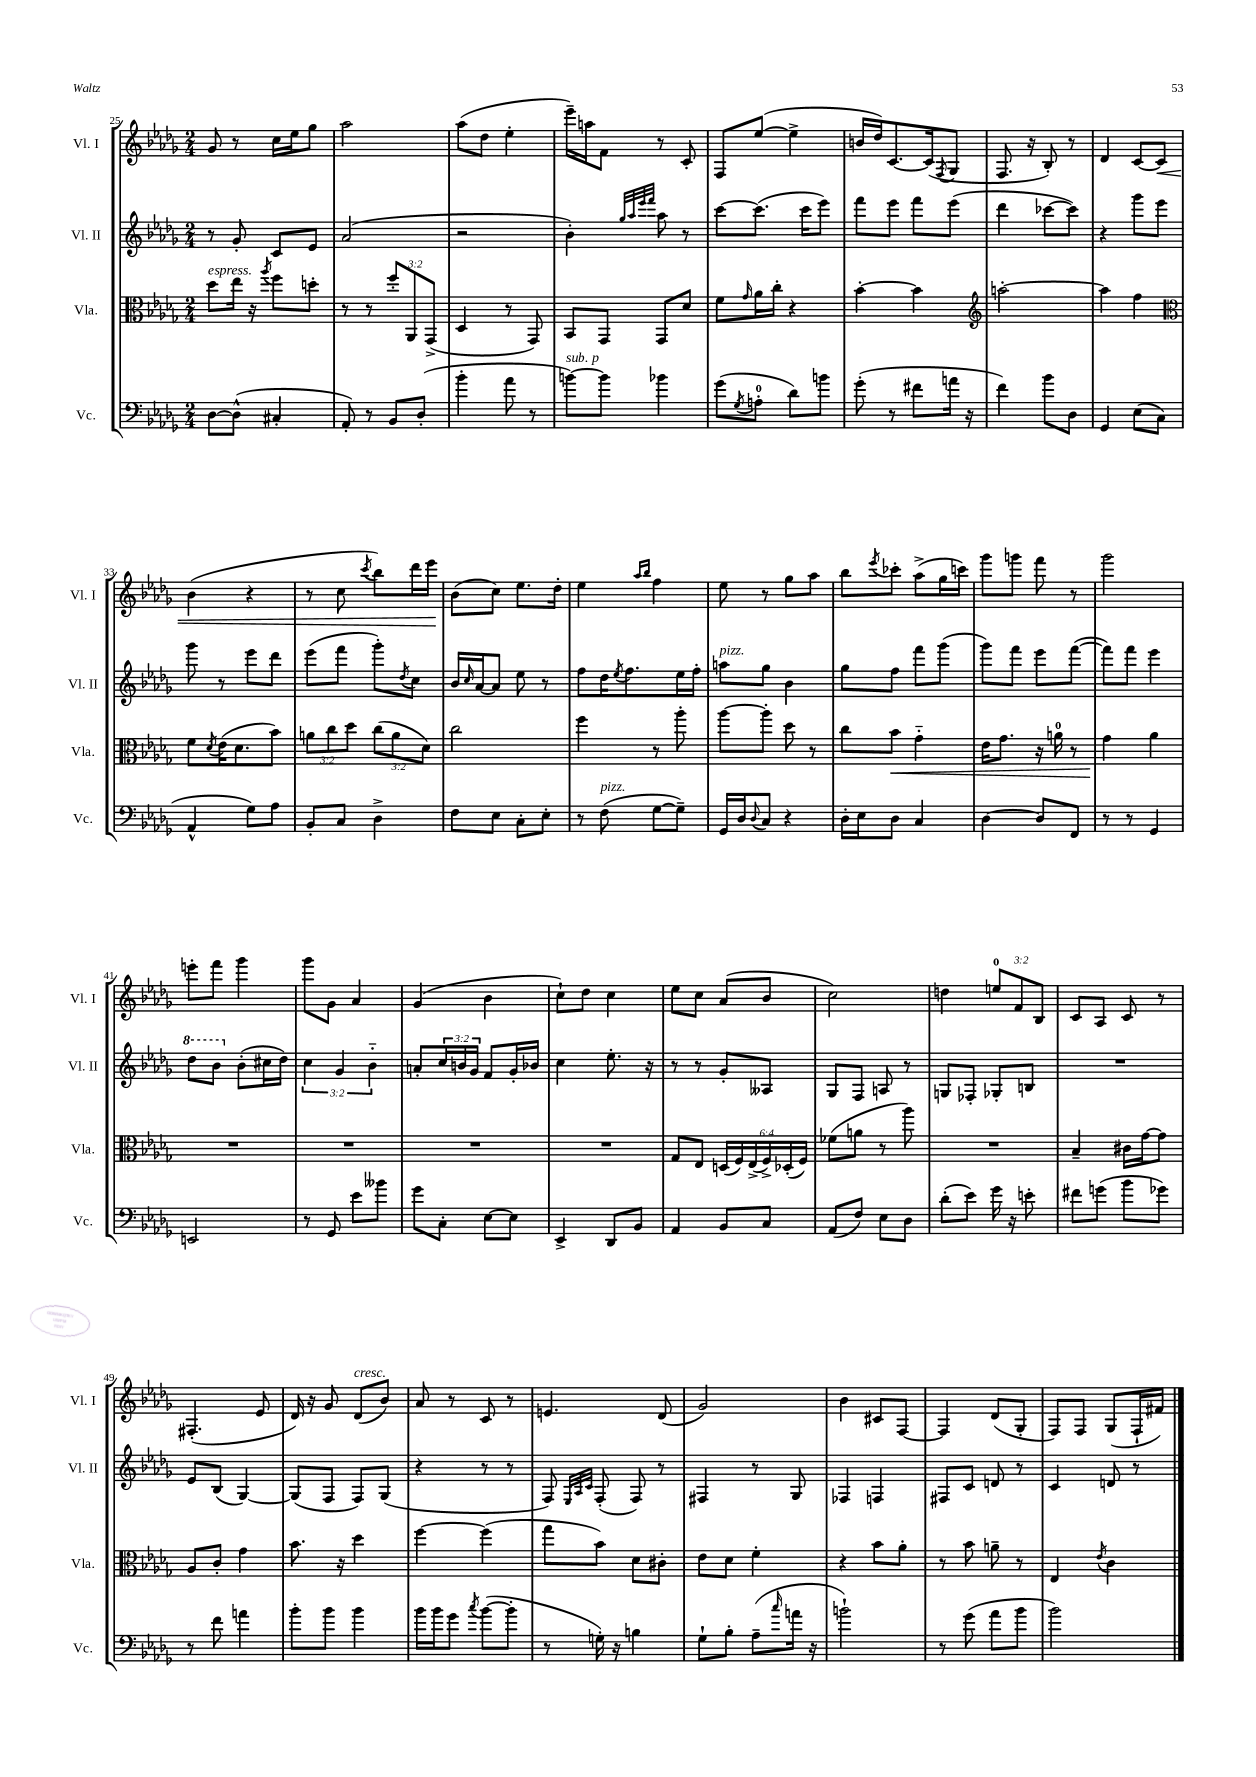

**kern	**kern	**dynam	**kern	**kern	**dynam
*part4	*part3	*part3	*part2	*part1	*part1
*staff4	*staff3	*staff3	*staff2	*staff1	*staff1
*I"Vc.	*I"Vla.	*	*I"Vl. II	*I"Vl. I	*
*I'Vc.	*I'Vla.	*	*I'Vl. II	*I'Vl. I	*
*clefF4	*clefC3	*	*clefG2	*clefG2	*
*k[b-e-a-d-g-]	*k[b-e-a-d-g-]	*	*k[b-e-a-d-g-]	*k[b-e-a-d-g-]	*
*M2/4	*M2/4	*	*M2/4	*M2/4	*
=25	=25	=25	=25	=25	=25
!	!LO:TX:a:i:t=espress.	!	!	!	!
[8D-\L	8dd-\L	.	8r	8g-/	.
(8D-^^\J]	16ee-\Jk	.	8g-'/	8r	.
.	16r	.	.	.	.
.	8qaa-/	.	.	.	.
4C#X'/	8ff\L	.	8c/L	16cc\LL	.
.	.	.	.	16ee-\J	.
.	8ddn'\J	.	8e-/J	8gg-\J	.
=26	=26	=26	=26	=26	=26
8AA-'/)	8r	.	(2a-/	2aa-\	.
8r	8r	.	.	.	.
8BB-/L	12ff'/L	.	.	.	.
.	12AA-/	.	.	.	.
(8D-'/J	.	.	.	.	.
.	(12GG-^/J	.	.	.	.
=27	=27	=27	=27	=27	=27
4b-'\	4D-/	.	2r	(8aa-\L	.
.	.	.	.	8dd-\J	.
8a-\	8r	.	.	4ee-'\	.
8r	8GG-/)	.	.	.	.
=28	=28	=28	=28	=28	=28
!LO:TX:a:i:t=sub. p	!	!	!	!	!
[8bn\L)	8BB-/L	.	4b-'\)	16eee-~\LL)	.
.	.	.	.	16aan\J	.
8b\J]	8GG-/J	.	.	8f\J	.
.	.	.	32qqgg-/LLL	.	.
.	.	.	32qqaa-/	.	.
.	.	.	32qqeee-/	.	.
.	.	.	32qqfff/JJJ	.	.
4b-X\	8GG-/L	.	8aa-\	8r	.
.	8d-/J	.	8r	8c'/	.
=29	=29	=29	=29	=29	=29
(8g-\L	8f\L	.	[8ccc\L	8F/L	.
8qG-/	16qqg-/	.	.	.	.
8An'\J	16a-\L	.	(8.ccc\J]	([8ee-/J	.
.	16cc'\JJ	.	.	.	.
8d-\L)	4r	.	.	4ee-^\]	.
.	.	.	16ccc\KL	.	.
8bn\J	.	.	8eee-\J)	.	.
=30	=30	=30	=30	=30	=30
(8g-'\	[4b-'\	.	8fff\L	16bn/LL	.
.	.	.	.	16dd-/J)	.
8r	.	.	8eee-\J	[8.c/	.
8f#X\L	4b-\]	.	8fff\L	.	.
.	.	.	.	(16c/k]	.
.	.	.	.	8qF/	.
16an\Jk	.	.	(8eee-\J	8G-/J	.
16r	.	.	.	.	.
=31	=31	=31	=31	=31	=31
*	*clefG2	*	*	*	*
4f\)	[2aan'\	.	4ddd-\	8.F/	.
.	.	.	.	16r	.
8b-\L	.	.	[8ccc-X\L	8B-'/)	.
8D-\J	.	.	8ccc-\J])	8r	.
=32	=32	=32	=32	=32	=32
4GG-/	4aa\]	.	4r	4d-/	.
(8E-\L	4ff\	.	8ggg-\L	[8c/L	.
!	!	!	!	!	!LO:HP:b
8C\J	.	.	8eee-\J	8c/J]	<
!!LO:LB:g=z
=33	=33	=33	=33	=33	=33
*	*clefC3	*	*	*	*
4AA-^^/	8f\L	.	8ggg-\	(4b-\	.
.	8qd-/	.	.	.	.
.	(16e-\K	.	8r	.	.
.	8.d-\	.	.	.	.
8G-\L)	.	.	8eee-\L	4r	.
8A-\J	8b-\J)	.	8ddd-\J	.	.
=34	=34	=34	=34	=34	=34
8BB-'/L	12an\L	.	(8eee-\L	8r	.
.	12cc\	.	.	.	.
8C/J	.	.	8fff\J	8cc\	.
.	12dd-\J	.	.	.	.
.	.	.	.	8qccc/	.
4D-^\	(12cc\L	.	8ggg-'\L)	8bb-\L)	.
.	12a\	.	.	.	.
.	.	.	8qdd-/	.	.
.	.	.	8cc\J	16ddd-\L	.
.	12d-\J)	.	.	.	.
.	.	.	.	16eee-\JJ	.
.	.	.	.	.	[
=35	=35	=35	=35	=35	=35
8F\L	2cc\	.	16b-/LL	(8b-\L	.
.	.	.	16qqcc/	.	.
.	.	.	[16a-/J	.	.
8E-\J	.	.	8a-/J]	8cc\J)	.
8C'\L	.	.	8ee-\	8.ee-\L	.
8E-'\J	.	.	8r	.	.
.	.	.	.	16dd-'\Jk	.
=36	=36	=36	=36	=36	=36
8r	4ff\	.	8ff\L	4ee-\	.
!LO:TX:a:i:t=pizz.	!	!	!	!	!
(8F\	.	.	16dd-\K	.	.
.	.	.	8qee-/	.	.
.	.	.	8.ff\	.	.
.	.	.	.	16qqaa-/LL	.
.	.	.	.	16qqbb-/JJ	.
[8G-\L	8r	.	.	4ff\	.
8G-~\J])	8aa-'\	.	16ee-\L	.	.
.	.	.	16ff'\JJ	.	.
=37	=37	=37	=37	=37	=37
!	!	!	!LO:TX:a:i:t=pizz.	!	!
16GG-/LL	[8aa-\L	.	8aan\L	8ee-\	.
16D-/J	.	.	.	.	.
8qqD-/	.	.	.	.	.
8C/J	8aa-'\J]	.	8gg-\J	8r	.
4r	8dd-\	.	4b-\	8gg-\L	.
.	8r	.	.	8aa-\J	.
=38	=38	=38	=38	=38	=38
16D-'\LL	8cc\L	.	8gg-\L	8bb-\L	.
16E-\J	.	.	.	.	.
.	.	.	.	8qeee-/	.
!	!	!LO:HP:b	!	!	!
8D-\J	8b-\J	<	8ff\J	8ccc-X'\J	.
4C/	4g-\	.	8fff\L	(8aa-^\L	.
.	.	.	(8ggg-\J	16gg-\L	.
.	.	.	.	16cccn\JJ)	.
=39	=39	=39	=39	=39	=39
[4D-\	16e-\KL	.	8ggg-\L)	8ggg-\L	.
.	8.g-\J	.	.	.	.
.	.	.	8fff\J	8gggn\J	.
8D-/L]	16r	.	8eee-\L	8fff\	.
.	16an\	.	.	.	.
8FF/J	8r	.	([8fff\J	8r	.
=40	=40	=40	=40	=40	=40
8r	4g-\	.	8fff\L])	2ggg-\	.
8r	.	.	8fff\J	.	.
4GG-/	4a-\	[	4eee-\	.	.
!!LO:LB:g=z
=41	=41	=41	=41	=41	=41
*	*	*	*8va	*	*
2EEn/	2r	.	8ddd-\L	8eeen'\L	.
.	.	.	8bb-\J	8fff\J	.
*	*	*	*X8va	*	*
.	.	.	(8b-'\L	4ggg-\	.
.	.	.	16cc#X\L	.	.
.	.	.	16dd-\JJ)	.	.
=42	=42	=42	=42	=42	=42
8r	2r	.	6cc\	8ggg-\L	.
8GG-/	.	.	.	8g-\J	.
.	.	.	6g-/	.	.
8e-\L	.	.	.	4a-/	.
.	.	.	6b-\	.	.
8b--X\J	.	.	.	.	.
=43	=43	=43	=43	=43	=43
8g-\L	2r	.	8an'/L	(4g-/	.
8C'\J	.	.	24cc/L	.	.
.	.	.	24bn/	.	.
.	.	.	24g-/JJ	.	.
[8E-\L	.	.	8f/L	4b-\	.
8E-\J]	.	.	16g-'/L	.	.
.	.	.	16b-X/JJ	.	.
=44	=44	=44	=44	=44	=44
4EE-^/	2r	.	4cc\	8cc`\L)	.
.	.	.	.	8dd-\J	.
8DD-/L	.	.	8.ee-'\	4cc\	.
8BB-/J	.	.	.	.	.
.	.	.	16r	.	.
=45	=45	=45	=45	=45	=45
4AA-/	8G-/L	.	8r	8ee-\L	.
.	8E-/J	.	8r	8cc\J	.
8BB-/L	(24Dn/LL	.	8g-'/L	(8a-/L	.
.	24F/)	.	.	.	.
.	(24E-^/	.	.	.	.
8C/J	24F^/)	.	8A--X/J	8b-/J	.
.	(24D-X'/	.	.	.	.
.	24F/JJ)	.	.	.	.
=46	=46	=46	=46	=46	=46
(8AA-/L	(8f-X\L	.	8G-/L	2cc\)	.
8F/J)	8an\J	.	8F/J	.	.
8E-\L	8r	.	8An/	.	.
8D-\J	8aa-\)	.	8r	.	.
=47	=47	=47	=47	=47	=47
(8d-'\L	2r	.	8Gn/L	4ddn\	.
8e-\J)	.	.	8F-X'/J	.	.
16g-\	.	.	8G-X'/L	12een/L	.
16r	.	.	.	.	.
.	.	.	.	12f/	.
8en'\	.	.	8Bn/J	.	.
.	.	.	.	12B-/J	.
=48	=48	=48	=48	=48	=48
8f#X\L	4B-~/	.	2r	8c/L	.
(8gn\J	.	.	.	8A-/J	.
8b-\L	16c#X\LL	.	.	8c/	.
.	[16g-\J	.	.	.	.
8g-X\J)	8g-\J]	.	.	8r	.
!!LO:LB:g=z
=49	=49	=49	=49	=49	=49
8r	8A-/L	.	8e-/L	(4.F#X'/	.
8f\	8c'/J	.	(8B-/J	.	.
4an\	4g-\	.	[4G-/)	.	.
.	.	.	.	8e-/	.
=50	=50	=50	=50	=50	=50
8b-'\L	8.b-\	.	(8G-/L]	16d-/)	.
.	.	.	.	16r	.
8b-\J	.	.	8F/J	8g-/	.
.	16r	.	.	.	.
!	!	!	!	!LO:TX:a:i:t=cresc.	!
4b-\	4dd-\	.	8F/L)	(8d-/L	.
.	.	.	(8G-/J	8b-/J)	.
=51	=51	=51	=51	=51	=51
16b-\LL	[4ff\	.	4r	8a-/	.
16b-\J	.	.	.	.	.
8g-\J	.	.	.	8r	.
8qcc/	.	.	.	.	.
([8b-\L	(4ff\]	.	8r	8c/	.
8b-'\J]	.	.	8r	8r	.
=52	=52	=52	=52	=52	=52
8r	8gg-\L	.	8F/)	4.en/	.
.	.	.	32qqE-/LLL	.	.
.	.	.	32qqA-/	.	.
.	.	.	32qqc/JJJ	.	.
16Gn'\)	8b-\J)	.	(8F'/	.	.
16r	.	.	.	.	.
4Bn\	8d-\L	.	8F/)	.	.
.	8c#X'\J	.	8r	(8d-/	.
=53	=53	=53	=53	=53	=53
8G-`\L	8e-\L	.	4F#X/	2g-/)	.
8B-'\J	8d-\J	.	.	.	.
(8A-~\L	4f'\	.	8r	.	.
16qqcc/	.	.	.	.	.
16an\Jk	.	.	8G-/	.	.
16r	.	.	.	.	.
=54	=54	=54	=54	=54	=54
2bn`\)	4r	.	4F-X/	4b-\	.
.	8b-\L	.	4Fn/	8c#X/L	.
.	8a-'\J	.	.	[8F/J	.
=55	=55	=55	=55	=55	=55
8r	8r	.	8F#X/L	4F/]	.
(8g-\	8b-\	.	8c/J	.	.
8a-\L	8an~\	.	8dn/	(8d-/L	.
8b-\J	8r	.	8r	8G-'/J	.
=56	=56	=56	=56	=56	=56
2b-\)	4E-/	.	4c/	8F/L)	.
.	.	.	.	8F/J	.
.	8qe-/	.	.	.	.
.	4c\	.	8dn/	(8G-/L	.
.	.	.	8r	16F`/L	.
.	.	.	.	16f#X/JJ)	.
==	==	==	==	==	==
*-	*-	*-	*-	*-	*-
